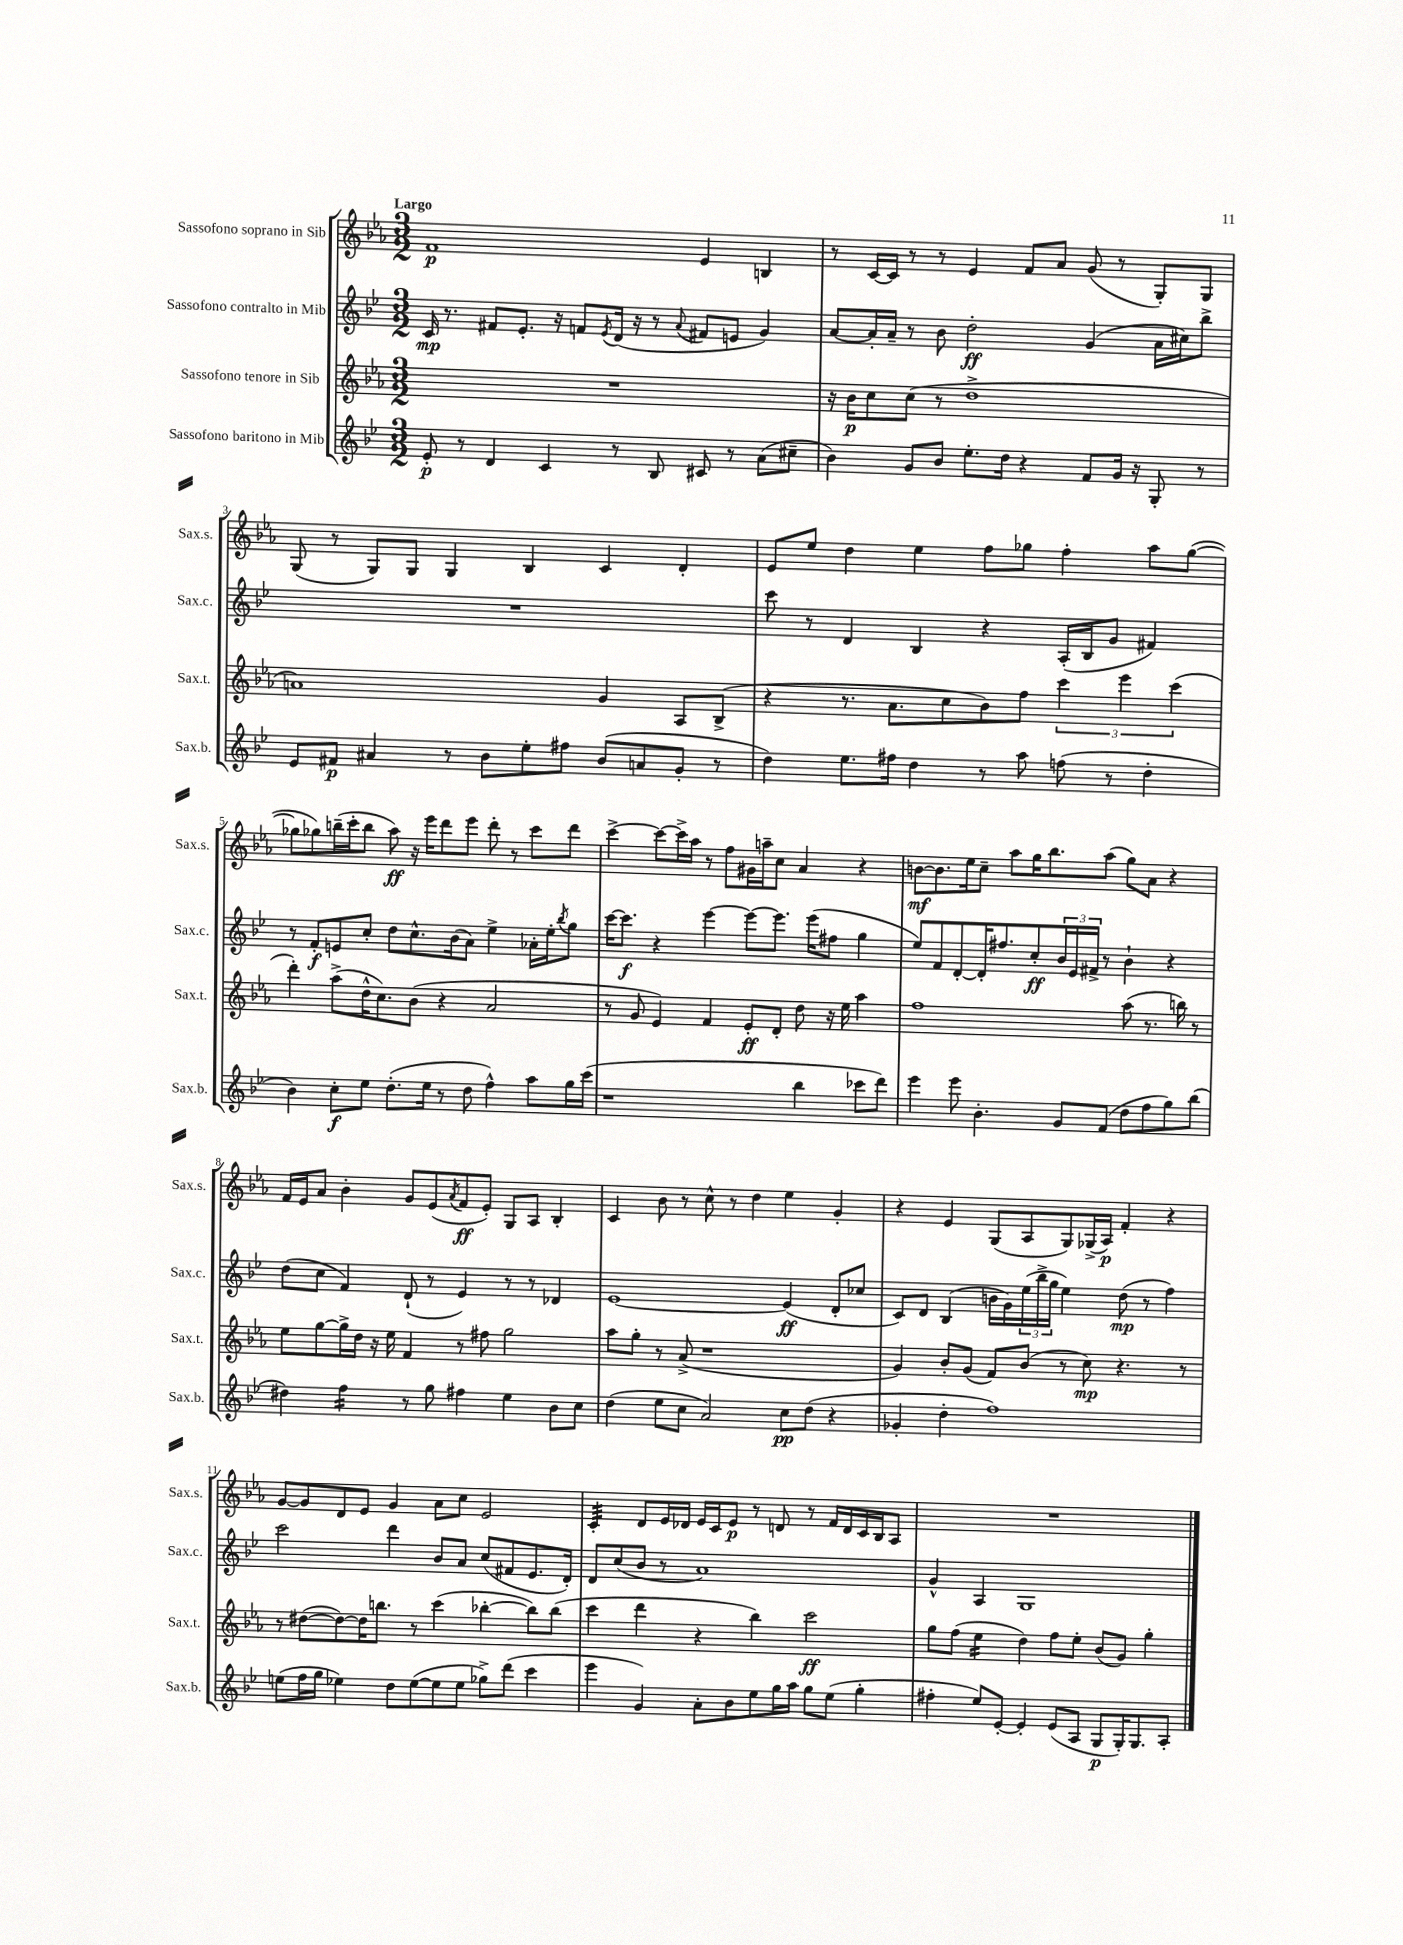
<<
\new StaffGroup <<
\new Staff = "s0" \with { instrumentName = "Sassofono soprano in Sib" shortInstrumentName = "Sax.s." } {
    \clef treble \key ees \major \numericTimeSignature \time 3/2 \tempo "Largo"
    f'1\p ees'4 b4 |
    r8 c'16~ c'16 r8 r8 ees'4 f'8 aes'8 g'8( r8 g8-.) g8 |
    g8( r8 g8) g8 g4 bes4 c'4 d'4-. |
    ees'8 ees''8 d''4 ees''4 f''8 ges''8 f''4-. aes''8 ges''8~( |
    ges''8 ges''8) b''16--( c'''16-. b''8 aes''8\ff) r16 ees'''16 d'''8 ees'''8 d'''8-. r8 c'''8 d'''8 |
    c'''4~-> c'''8~ c'''16-> aes''16 r8 f''8 gis'16 a''16-- c''8 aes'4 r4 |
    b'8~\mf b'8. ees''16 c''8-- aes''8 g''16 bes''8. aes''8( g''8) aes'8 r4 |
    f'16 ees'16 aes'8 bes'4-. g'8 ees'8( \acciaccatura { aes'8 } f'8\ff ees'8-.) g8 aes8 bes4-. |
    c'4 bes'8 r8 c''8-^ r8 d''4 ees''4 g'4-. |
    r4 ees'4 g8( aes8 g8) ges16->( aes16\p) f'4-. r4 |
    g'8~ g'8 d'8 ees'8 g'4 aes'8 c''8 ees'2 |
    c'4:32-. d'8 ees'16 des'16 ees'16 c'16 ees'8\p r8 d'8 r8 f'16 d'16 c'16 bes16 aes8 |
    R1. \bar "|." |
}
\new Staff = "s1" \with { instrumentName = "Sassofono contralto in Mib" shortInstrumentName = "Sax.c." } {
    \clef treble \key bes \major \numericTimeSignature \time 3/2
    c'16\mp r8. fis'8 ees'8.-. r16 f'8 \acciaccatura { ees'8 } d'16( r16 r8 \appoggiatura { a'8 } fis'8 e'8 g'4) |
    a'8~ a'16-. a'16-- r8 bes'8 d''2-.\ff g'4( a'16 cis''16) bes''8-> |
    R1. |
    c'''8 r8 d'4 bes4 r4 a16-.( bes16 g'8 fis'4) |
    r8 f'8-.\f e'8 c''8-. d''8 c''8.-^ bes'16( a'8) ees''4-> aes'16-. ees''16-. \acciaccatura { bes''8 } g''8 |
    c'''16~ c'''8.\f r4 ees'''4~ ees'''8~ ees'''8. ees'''16( fis''8 g''4 |
    ees''8) f'8 d'8~-. d'16-. fis''8. c''8-.\ff \tuplet 3/2 { bes'16 ees'16 fis'16-> } r8 bes'4-! r4 |
    d''8( c''8 f'4) d'8-!( r8 ees'4) r8 r8 des'4 |
    ees'1~ ees'4\ff( d'8-. ces''8 |
    c'8) d'8 bes4( b'16 g'16) \tuplet 3/2 { ees''16( bes''16-> g''16 } ees''4) d''8\mp( r8 f''4) |
    c'''2 d'''4 bes'8 a'8 c''8( fis'8 ees'8. d'16-.) |
    d'8 c''8( bes'8 r8 a'1) |
    g'4-^ a4 g1 \bar "|." |
}
\new Staff = "s2" \with { instrumentName = "Sassofono tenore in Sib" shortInstrumentName = "Sax.t." } {
    \clef treble \key ees \major \numericTimeSignature \time 3/2
    R1. |
    r16 bes'16\p c''8 c''8( r8 d''1-> |
    a'1) g'4 aes8 bes8->( |
    r4 r8. aes'8. c''8 bes'8) f''8 \tuplet 3/2 { c'''4 ees'''4 c'''4( } |
    d'''4-.) aes''8->( d''16-^ c''8.) bes'8( r4 aes'2 |
    r8 g'8 ees'4) f'4 ees'8-.\ff d'8-. d''8 r16 ees''16 aes''4 |
    f''1 aes''8( r8. b''16) r8 |
    ees''8 g''8~ g''16-> d''16 r16 ees''16 f'4 r8 fis''8 g''2 |
    aes''8 g''8-. r8 aes'8->( r1 |
    g'4) bes'8-. g'8( f'8) bes'8( r8 c''8\mp) r4. r8 |
    r8 dis''8~( dis''8~) dis''16 b''8. r8 c'''4( bes''4~-. bes''8) bes''8( |
    c'''4 d'''4 r4 bes''4) c'''2\ff |
    g''8 f''8( ees''4:16 d''4) f''8 ees''8-. bes'8( g'8) g''4-. \bar "|." |
}
\new Staff = "s3" \with { instrumentName = "Sassofono baritono in Mib" shortInstrumentName = "Sax.b." } {
    \clef treble \key bes \major \numericTimeSignature \time 3/2
    ees'8-.\p r8 d'4 c'4 r8 bes8 cis'8 r8 a'8( cis''8-- |
    bes'4) g'8 bes'8 ees''8.-. d''16 r4 f'8 g'16 r16 g8-. r8 |
    ees'8 fis'8\p ais'4 r8 bes'8 ees''8-. fis''8 bes'8( a'8 g'8-. r8 |
    d''4) ees''8. fis''16 d''4 r8 a''8 f''8( r8 d''4-. |
    bes'4) c''8-.\f ees''8 d''8.-.( ees''16 r8 d''8 f''4-^) a''8 g''16 c'''16( |
    r1 bes''4 ces'''8 d'''8) |
    ees'''4 ees'''8 bes'4.-. g'8 f'8( d''8 f''8 g''8) bes''8( |
    dis''4) f''4:16 r8 g''8 fis''4 ees''4 bes'8 c''8 |
    d''4( ees''8 c''8 a'2) c''8\pp d''8( r4 |
    ges'4-. d''4-. f''1) |
    e''8( f''16 g''16 ees''4) d''8 ees''8~( ees''8 ees''8 ges''8->) d'''8( c'''4 |
    ees'''4 g'4) a'8-. bes'8 ees''8 g''16 a''16 g''8 ees''8( g''4-. |
    fis''4-. ees''8) ees'8~-. ees'4-. ees'8( a8 g8\p g16-.) g8. a8-. \bar "|." |
}
>>
>>
